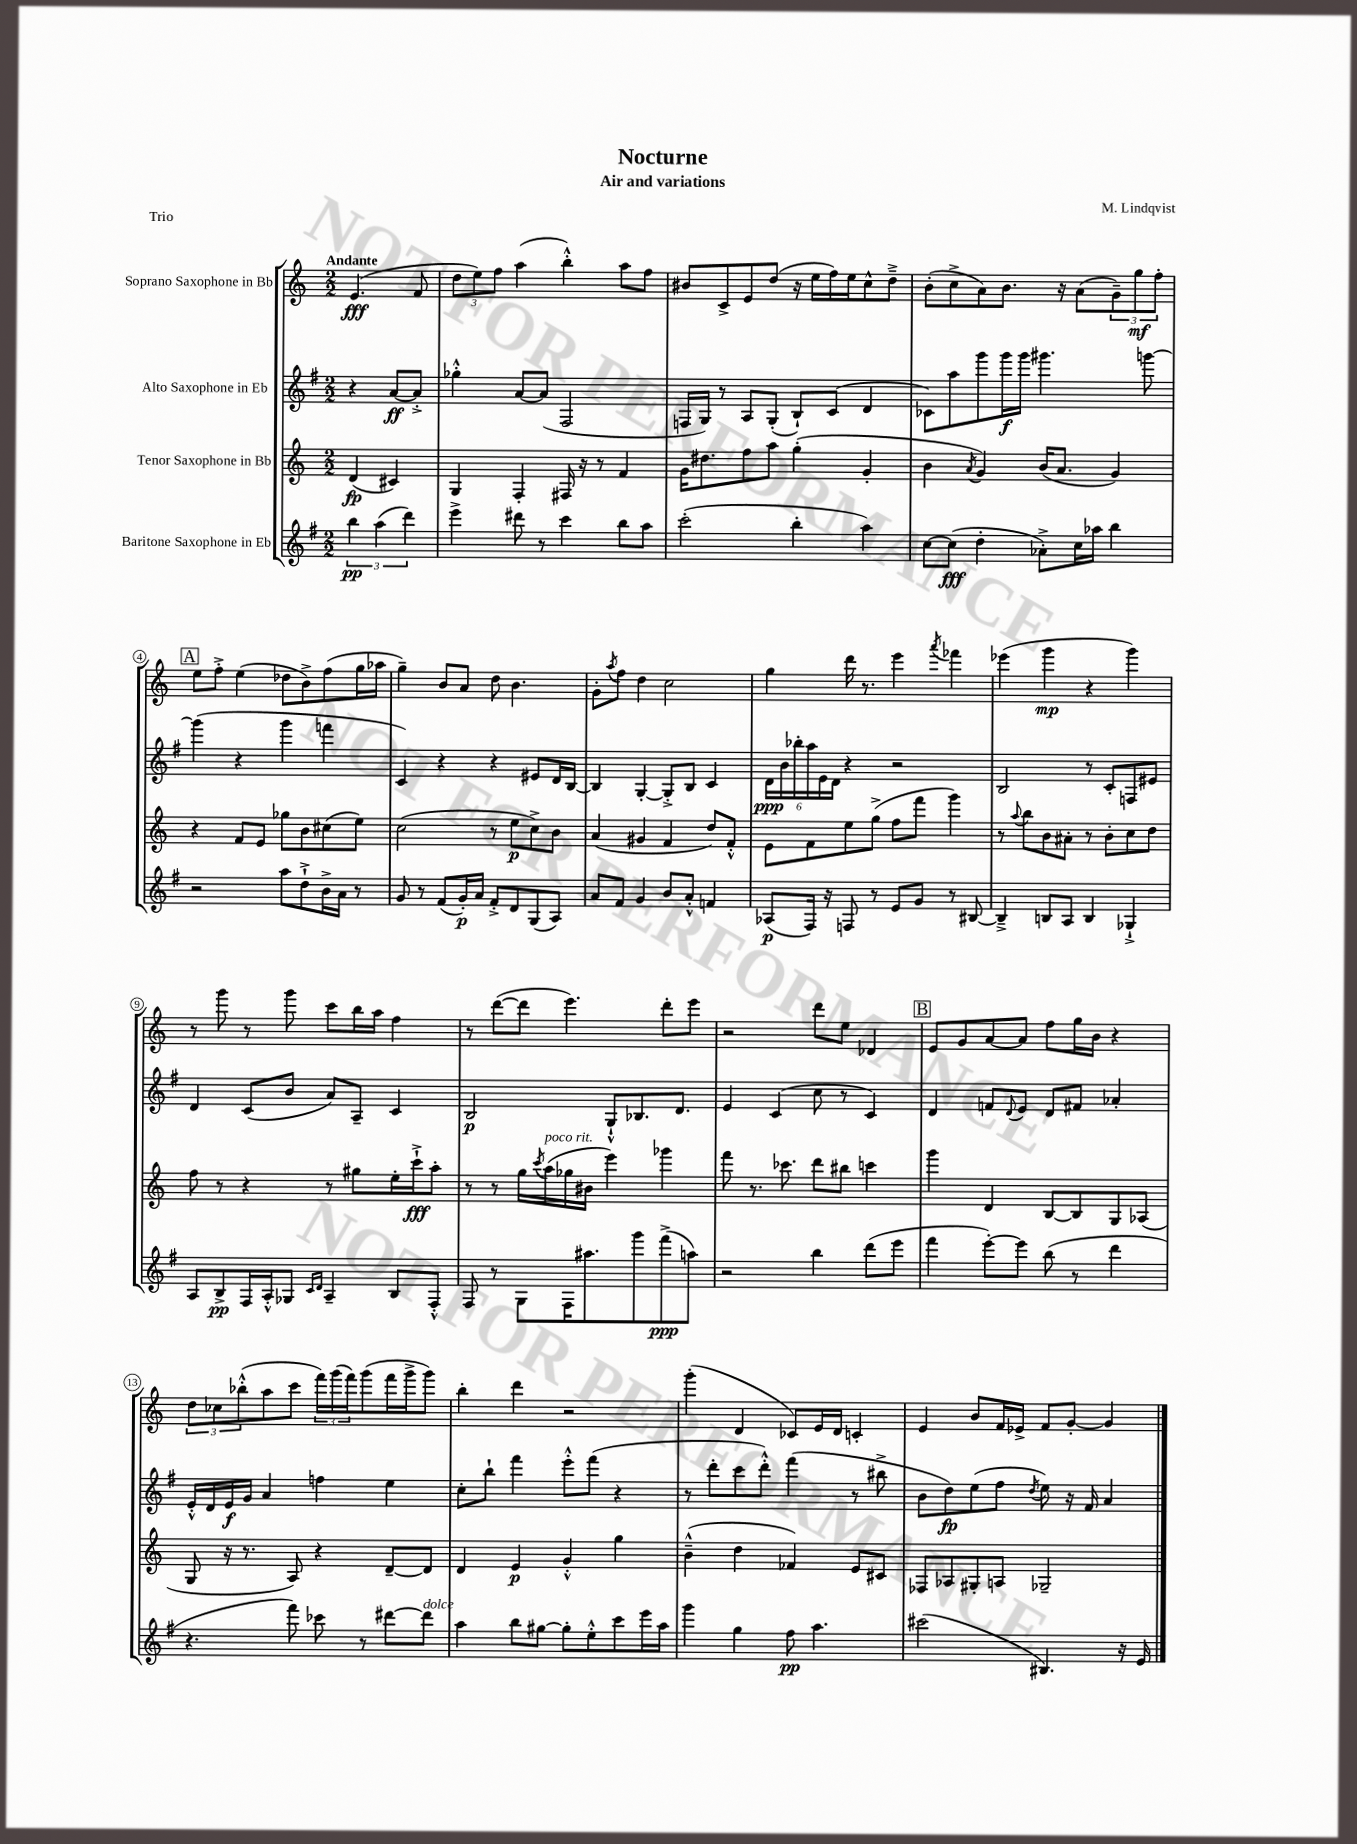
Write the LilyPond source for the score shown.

\header { title = "Nocturne" composer = "M. Lindqvist" subtitle = "Air and variations" piece = "Trio" }
<<
\new StaffGroup <<
\new Staff = "s0" \with { instrumentName = "Soprano Saxophone in Bb" } {
    \clef treble \key c \major \numericTimeSignature \time 2/2 \partial 2 \tempo "Andante"
    e'4.\fff( f'8 |
    \tuplet 3/2 { d''8 e''8) f''8 } a''4( b''4-.-^) a''8 f''8 |
    bis'8 c'8-> e'8 d''8( r16 e''16 f''16) e''16 c''8-^ d''8---> |
    b'8-.( c''8-> a'8) b'8. r16 a'8( \tuplet 3/2 { g'8--) g''8\mf f''8-. } |
    \mark \markup { \box "A" } e''8 f''8-.-> e''4( des''8 b'8->) f''8( g''16 aes''16 |
    g''4--) b'8 a'8 d''8 b'4. |
    g'8-. \acciaccatura { a''8 } f''8 d''4 c''2 |
    g''4 d'''16 r8. e'''4 \acciaccatura { a'''8 } fes'''4 |
    ees'''4( g'''4\mp r4 g'''4) |
    r8 g'''8 r8 g'''8 c'''8 b''16 a''16 f''4 |
    r8 d'''8~( d'''8 e'''4.) d'''8-. e'''8 |
    r2 d'''8 e''8 des'4 |
    \mark \markup { \box "B" } e'8 g'8 a'8~ a'8 f''8 g''16 b'16 r4 |
    \tuplet 3/2 { d''8 ces''8 bes''8-.-^( } a''8 c'''8 \tuplet 3/2 { f'''16) g'''16( f'''16) } g'''8( f'''16 g'''16-> g'''8) |
    b''4-. d'''4 r2 |
    g'''4-.( d'4 ces'8) e'16 d'16 c'4-. |
    e'4 b'8 f'16 ees'16-> f'8 g'8~-. g'4 \bar "|." |
}
\new Staff = "s1" \with { instrumentName = "Alto Saxophone in Eb" } {
    \clef treble \key g \major \numericTimeSignature \time 2/2 \partial 2
    r4 a'8~\ff a'8-.-> |
    ges''4-.-^ a'8~ a'8( fis2 |
    f16 g16) r8 a8 g8-.( b8-!) c'8( d'4 |
    ces'8) a''8 g'''8 g'''16\f g'''16 gis'''4. g'''8~ |
    \mark \markup { \box "A" } g'''4( r4 g'''4 f'''4 |
    c'4) r4 r4 eis'8 d'16 b16~ |
    b4 g4~-. g8-.-> b8 c'4 |
    \tuplet 6/4 { d'16\ppp b'16 bes''16-. a''16 e'16 d'16 } r4 r2 |
    b2 r8 c'8-. f8 eis'8 |
    d'4 c'8( b'8 a'8) a8-- c'4 |
    b2\p g8-!-^ bes8. d'8. |
    e'4 c'4( c''8 r8 c'4) |
    \mark \markup { \box "B" } d'4 f'8 \appoggiatura { d'8 } e'8 d'8 fis'8 aes'4-. |
    e'16-.-^ d'16 e'16\f g'16 a'4 f''4 e''4 |
    c''8-. b''8-! fis'''4 e'''8-.-^ fis'''8( r4 |
    r8 d'''8-. c'''8 d'''8-.-^) fis'''4( r8 bis''8-> |
    b'8 d''8\fp) e''8( fis''8 \acciaccatura { d''8 } e''8) r16 fis'16 a'4 \bar "|." |
}
\new Staff = "s2" \with { instrumentName = "Tenor Saxophone in Bb" } {
    \clef treble \key c \major \numericTimeSignature \time 2/2 \partial 2
    d'4\fp( cis'4) |
    g4 f4-. fis16 r16 r8 f'4 |
    g'16 dis''8. f''8 a''8 g''4-.( g'4-. |
    b'4 \acciaccatura { a'8 } g'4) b'16( a'8. g'4) |
    \mark \markup { \box "A" } r4 f'8 e'8 ges''8 b'8 cis''8( e''8) |
    c''2( r8 e''8\p c''8->) b'8 |
    a'4( gis'4 f'4 d''8) f'8-.-^ |
    e'8 f'8 e''8 g''8->( f''8 f'''8 g'''4) |
    r8 \appoggiatura { a''8 } b''8 b'8 ais'8-. r8 b'8-. c''8 d''8 |
    f''8 r8 r4 r8 gis''8 e''16-. c'''16-!->\fff a''8-. |
    r8 r8 g''16 \acciaccatura { c'''8 } a''16^\markup { \italic "poco rit." }( ges''16 bis'16 e'''4) ges'''4 |
    f'''8 r8. ces'''8. d'''8 bis''8 c'''4 |
    \mark \markup { \box "B" } g'''4 d'4 b8~ b8 g8 aes8( |
    g8 r16 r8. a8) r4 d'8~-- d'8 |
    d'4 e'4\p g'4-.-^ g''4 |
    b'4---^( d''4 fes'4) e'8 cis'8 |
    fes8 aes8 gis8-. a8 ges2-- \bar "|." |
}
\new Staff = "s3" \with { instrumentName = "Baritone Saxophone in Eb" } {
    \clef treble \key g \major \numericTimeSignature \time 2/2 \partial 2
    \tuplet 3/2 { b''4\pp a''4( d'''4) } |
    e'''4-> dis'''8 r8 c'''4 b''8 a''8 |
    c'''2-.( b''4-. a''4) |
    c''8~ c''8\fff( d''4-. aes'8-.->) c''16 aes''16 b''4 |
    \mark \markup { \box "A" } r2 a''8 d''8-!-> b'16-> a'16 r8 |
    g'8 r8 fis'8( g'16-.\p) a'16 fis'8-.-> d'8 g8( a8) |
    a'8 fis'8 g'4 b'8 a'8-.-^ f'4 |
    aes8\p( fis16) r16 f8 r8 e'8 g'8 r8 bis8~ |
    bis4---> b8 a8 b4 ges4-!-> |
    a8 b8->\pp fis16 a16-.-^ ges8 \grace { c'16 d'16 } a4-- b8 fis8-.-^ |
    fis8 r8 g8 fis16 ais''8. g'''8 fis'''8->\ppp( a''8) |
    r2 b''4 d'''8( e'''8 |
    \mark \markup { \box "B" } fis'''4 e'''8~-.) e'''8 b''8( r8 d'''4 |
    r4. fis'''8) ces'''8 r8 dis'''8~ dis'''8^\markup { \italic "dolce" } |
    a''4 b''8 gis''8~ gis''8-. e''8-.-^ c'''8 e'''16 a''16 |
    g'''4 g''4 fis''8\pp a''4. |
    cis'''2( bis4.) r16 e'16 \bar "|." |
}
>>
>>
\layout { \context { \Score \override BarNumber.stencil = #(make-stencil-circler 0.1 0.3 ly:text-interface::print) } }
